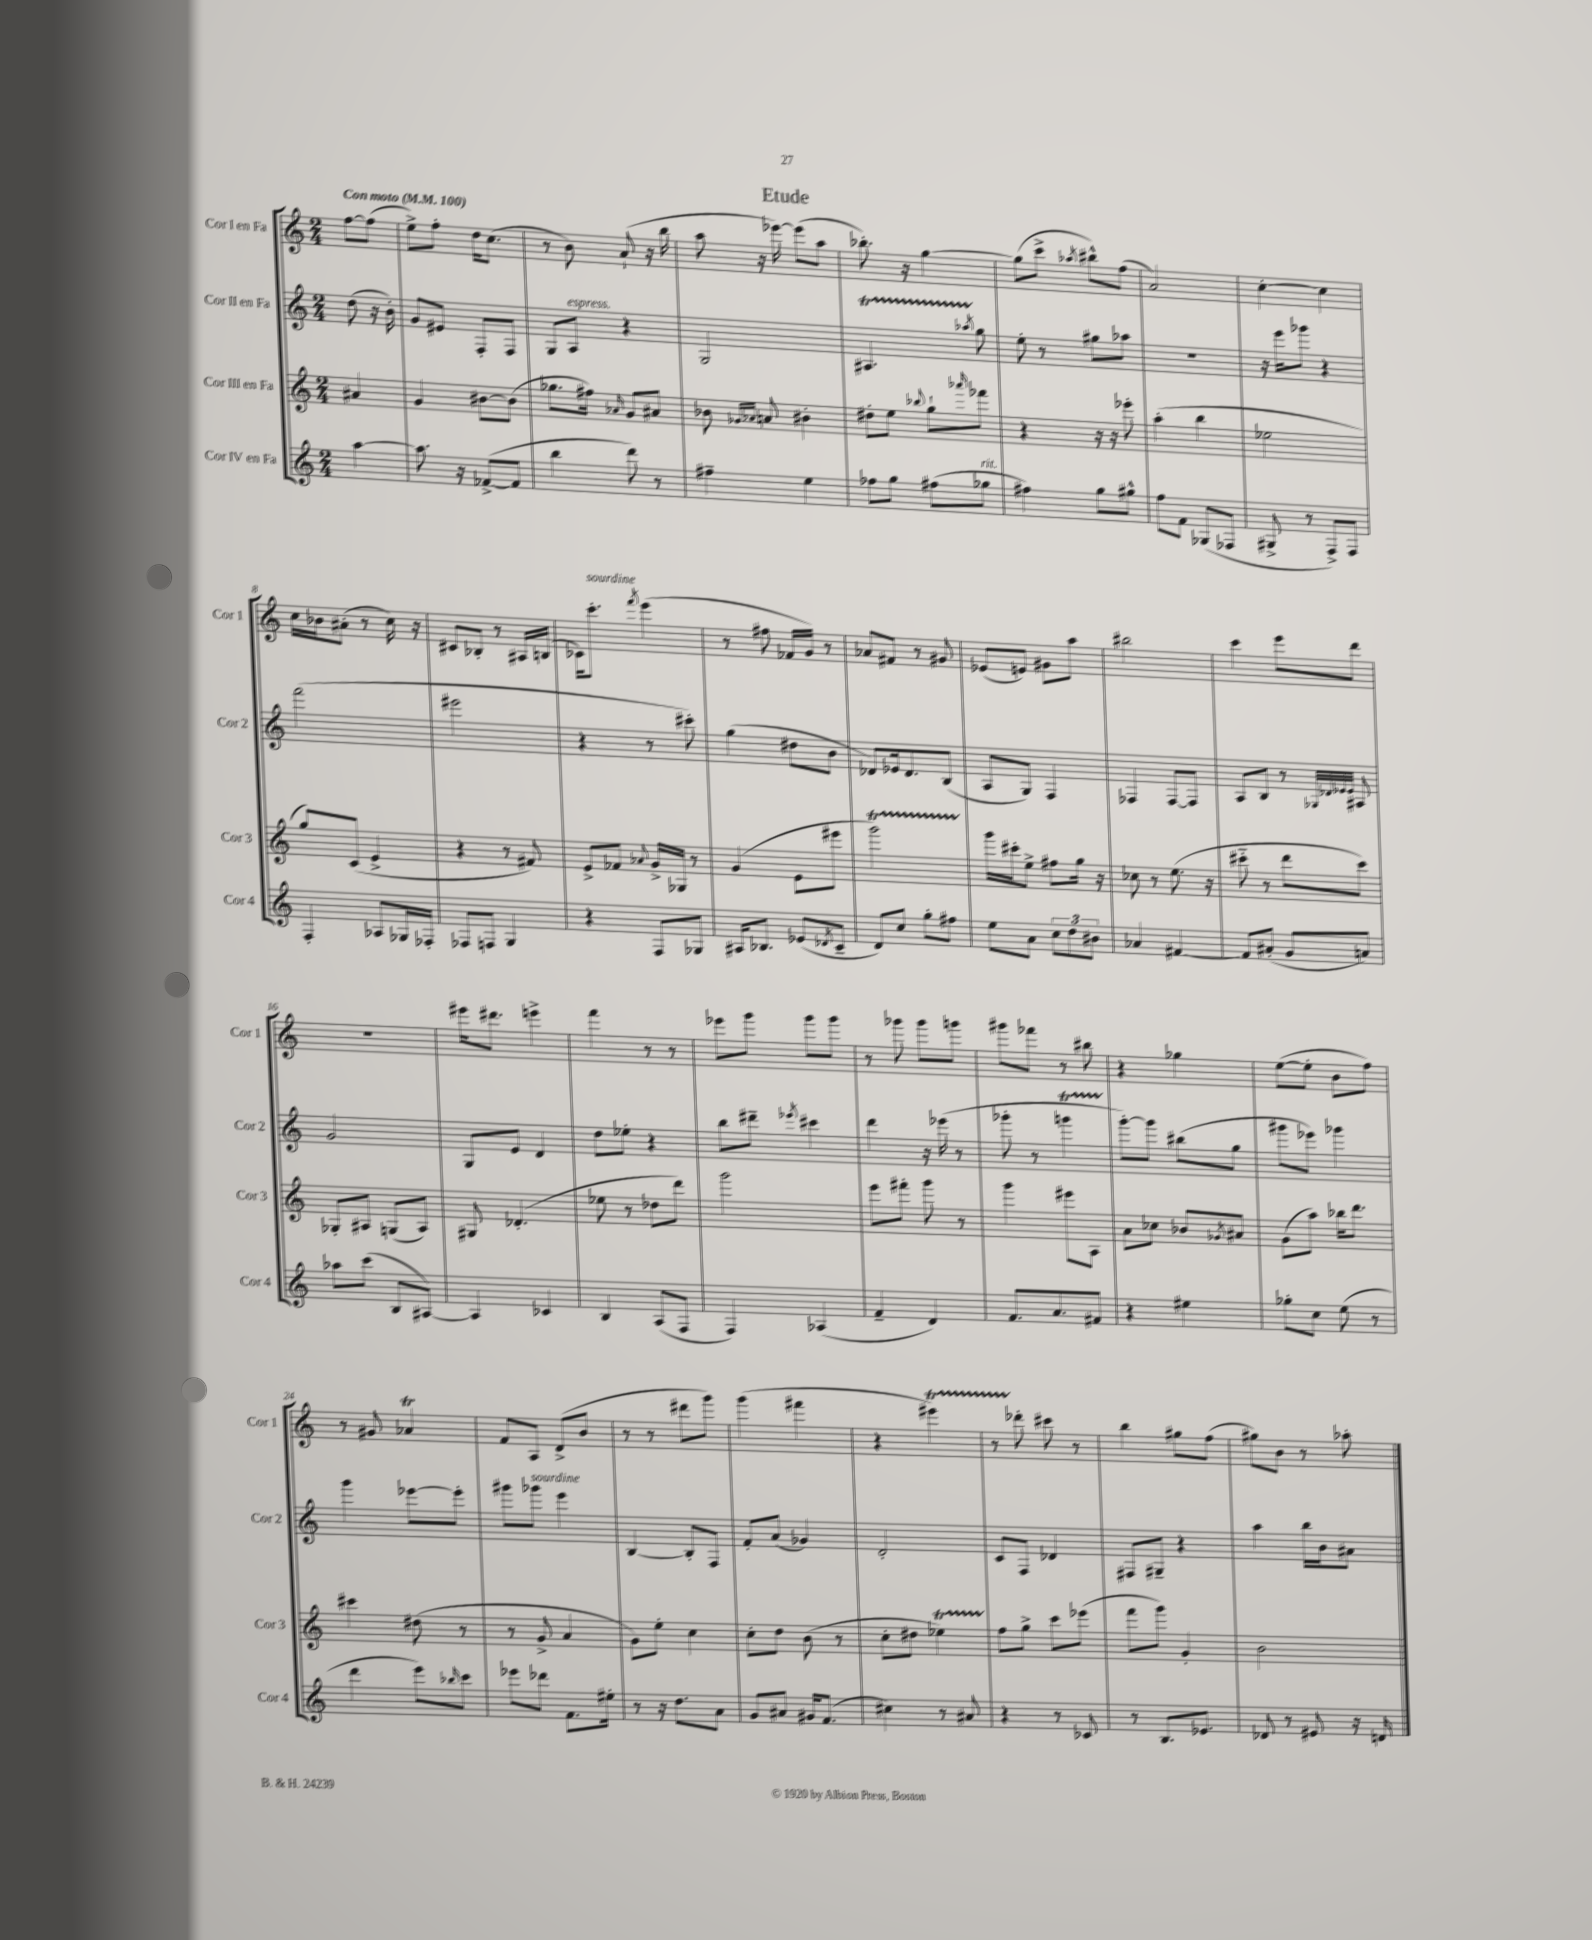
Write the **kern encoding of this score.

**kern	**kern	**kern	**kern
*staff4	*staff3	*staff2	*staff1
*clefG2	*clefG2	*clefG2	*clefG2
*k[]	*k[]	*k[]	*k[]
*M2/4	*M2/4	*M2/4	*M2/4
*MM100	*MM100	*MM100	*MM100
[4aa	4a#	(8dd	[8ff
.	.	16r	(8ff]
.	.	16b')	.
=	=	=	=
8.aa]	4g	8g	8ee^)
.	.	8e#	8ff'
16r	.	.	.
([8f-^	[8b#	8F'	16dd
.	.	.	(8.cc
8f-]	(8b#]	8F	.
=	=	=	=
4bb	8.gg-	8G	8r
.	.	8A	8b)
.	16ff#)	.	.
.	16qqa-	.	.
8ddd)	8g	4r	(8a`
8r	8a#	.	16r
.	.	.	16bb
=	=	=	=
4ff#~	8b-	2G	8aa
.	16qqg-	.	.
.	16qqa-	.	.
.	8a	.	16r
.	.	.	[16eee-)
4ee	4b#'	.	(8eee-]
.	.	.	8aa
=	=	=	=
8ff-	8dd#'	4.A#	8.bb-')
8gg	8ee	.	.
.	.	.	16r
.	8qqbb-	.	.
(8ff#	8gg`	.	[4gg
.	16qqaaa-	8qaa-	.
8gg-	8fff-	8gg	.
=	=	=	=
4ff#)	4r	8ee'	(8gg]
.	.	8r	8ccc^
.	.	.	8qaa-
8gg	16r	8gg#	8bb#^^)
.	16r	.	.
8gg#^^	8eee-'	8aa-	(8ff
=	=	=	=
8ff	(4aa'	2r	2a)
8f	.	.	.
(8G-	4bb	.	.
8F-	.	.	.
=	=	=	=
8G#^	2ee-	16r	[4cc'
.	.	16eee	.
8r	.	8ggg-	.
8F^)	.	4r	4cc]
8F	.	.	.
=	=	=	=
4F'	8gg)	(2fff	16cc
.	.	.	16b-
.	(8c	.	(8a#'
8A-	4e^	.	8r
16G-	.	.	16cc)
16F-'	.	.	16r
=	=	=	=
8F-	4r	2eee#	8c#
8F	.	.	8B-'
4G	8r	.	8r
.	8f#)	.	16A#
.	.	.	(16B
=	=	=	=
4r	8e^	4r	16c-)
.	.	.	8.ccc'
.	8f-	.	.
.	8qqa-	.	8qfff
8F	16g^	8r	(4eee
.	16G-	.	.
8G-	8r	8ccc#')	.
=	=	=	=
16A#	(4g	(4gg	8r
8.B-	.	.	.
.	.	.	8ff#
(8e-	8e	8dd#	16f-
.	.	.	16g)
8qd-	.	.	.
8c~	8eee#	8b	8r
=	=	=	=
8d)	2ggg)	8d-)	8a-
8cc	.	16e-	8f#
.	.	8.d-	.
8gg'	.	.	8r
8ff#	.	(8B	8g#
=	=	=	=
8ee	16ggg	8A	(8e-
.	16ccc#'	.	.
8a	8ee^	8G)	8e)
12cc	8ff#	4F	8g#
12dd	.	.	.
.	16gg	.	8aa
12b#	.	.	.
.	16r	.	.
=	=	=	=
4a-	8cc-	4F-	2bb#
.	8r	.	.
[4f#	(8.ee	[8F-	.
.	.	8F-]	.
.	16r	.	.
=	=	=	=
8f#]	8ccc#'~	8A	4ccc
(8a#'	8r	8B	.
8g	8ddd	8r	8eee
.	.	32qqG-	.
.	.	32qqd-	.
.	.	32qqe-	.
.	.	32qqe-	.
8a)	8ccc#)	8A#	8ddd
=	=	=	=
8aa-	8G-'	2g	2r
(8ccc	8A#	.	.
8B	(8G	.	.
[8A#)	8A#)	.	.
=	=	=	=
4A#]	8G#	8G	16eee#
.	.	.	8.ddd#
.	(4.d-'	8e	.
4c-	.	4d	4eee^
=	=	=	=
4B	8ee-	8dd	4fff
.	8r	8ee-'	.
(8A	8dd-	4r	8r
8F	8ddd)	.	8r
=	=	=	=
4F)	2ggg	8bb	8eee-
.	.	8ddd#~	8ggg
.	.	8qeee-	.
(4A-	.	4ccc#	8ggg
.	.	.	8ggg
=	=	=	=
4f~	8eee	4ddd	8r
.	8fff#'	.	8ggg-
4d)	8ggg	16r	8ggg-
.	.	(16eee-	.
.	8r	8r	8ggg
=	=	=	=
8.f	4ggg	8ggg-'	8ggg#
.	.	8r	8fff-
8.a	.	.	.
.	8eee#	4ggg	8r
8f#	8A	.	8bb#
=	=	=	=
4r	8a	[8ggg')	4r
.	8cc-	8ggg]	.
4ee#	8b-	(8bb#	4gg-
.	8qg-	.	.
.	8a#	8gg	.
=	=	=	=
8gg-'	(8g	8ggg#	([8ee
8cc	8aa)	8eee-)	8ee']
(8ee	16bb-	4ggg-	8b
.	8.ddd	.	.
8r	.	.	8ff)
=	=	=	=
4ddd	4ccc#	4ggg	8r
.	.	.	8g#
8eee)	(8dd#	[8eee-	4a-
16qqbb-	.	.	.
8ccc	8r	8eee-']	.
=	=	=	=
8eee-	8r	8ggg#	8f
8ddd-	8g^	8ggg-	8A
8.f	4a	4eee	(8d^
.	.	.	8b
16ee#'	.	.	.
=	=	=	=
8r	8g)	[4B	8r
16r	8ee'	.	8r
8.dd	.	.	.
.	4cc	8B']	8ddd#
8a	.	8F	8ggg)
=	=	=	=
8g	8cc'	8f'	(4ggg
8a#	8dd	(8a	.
16g#	(8b	4g-)	4fff#
(8.f	.	.	.
.	8r	.	.
=	=	=	=
4cc#)	8cc'	2d'	4r
.	8dd#	.	.
8r	4ee-)	.	4eee#)
8a#	.	.	.
=	=	=	=
4r	8ff	8c	8r
.	8gg^	8F	8ddd-'
8r	8ccc	4d-	8ccc#
8c-	(8eee-	.	8r
=	=	=	=
8r	8fff	8F#	4bb
8.B	8ggg)	8G#~	.
.	4g'	4r	8gg#
8.e-	.	.	.
.	.	.	(8ff
=	=	=	=
8d-	2b	4aa	8gg#)
8r	.	.	8b
8e#	.	16bb	8r
.	.	16b	.
16r	.	8a#	8aa-'
16d	.	.	.
==	==	==	==
*-	*-	*-	*-
